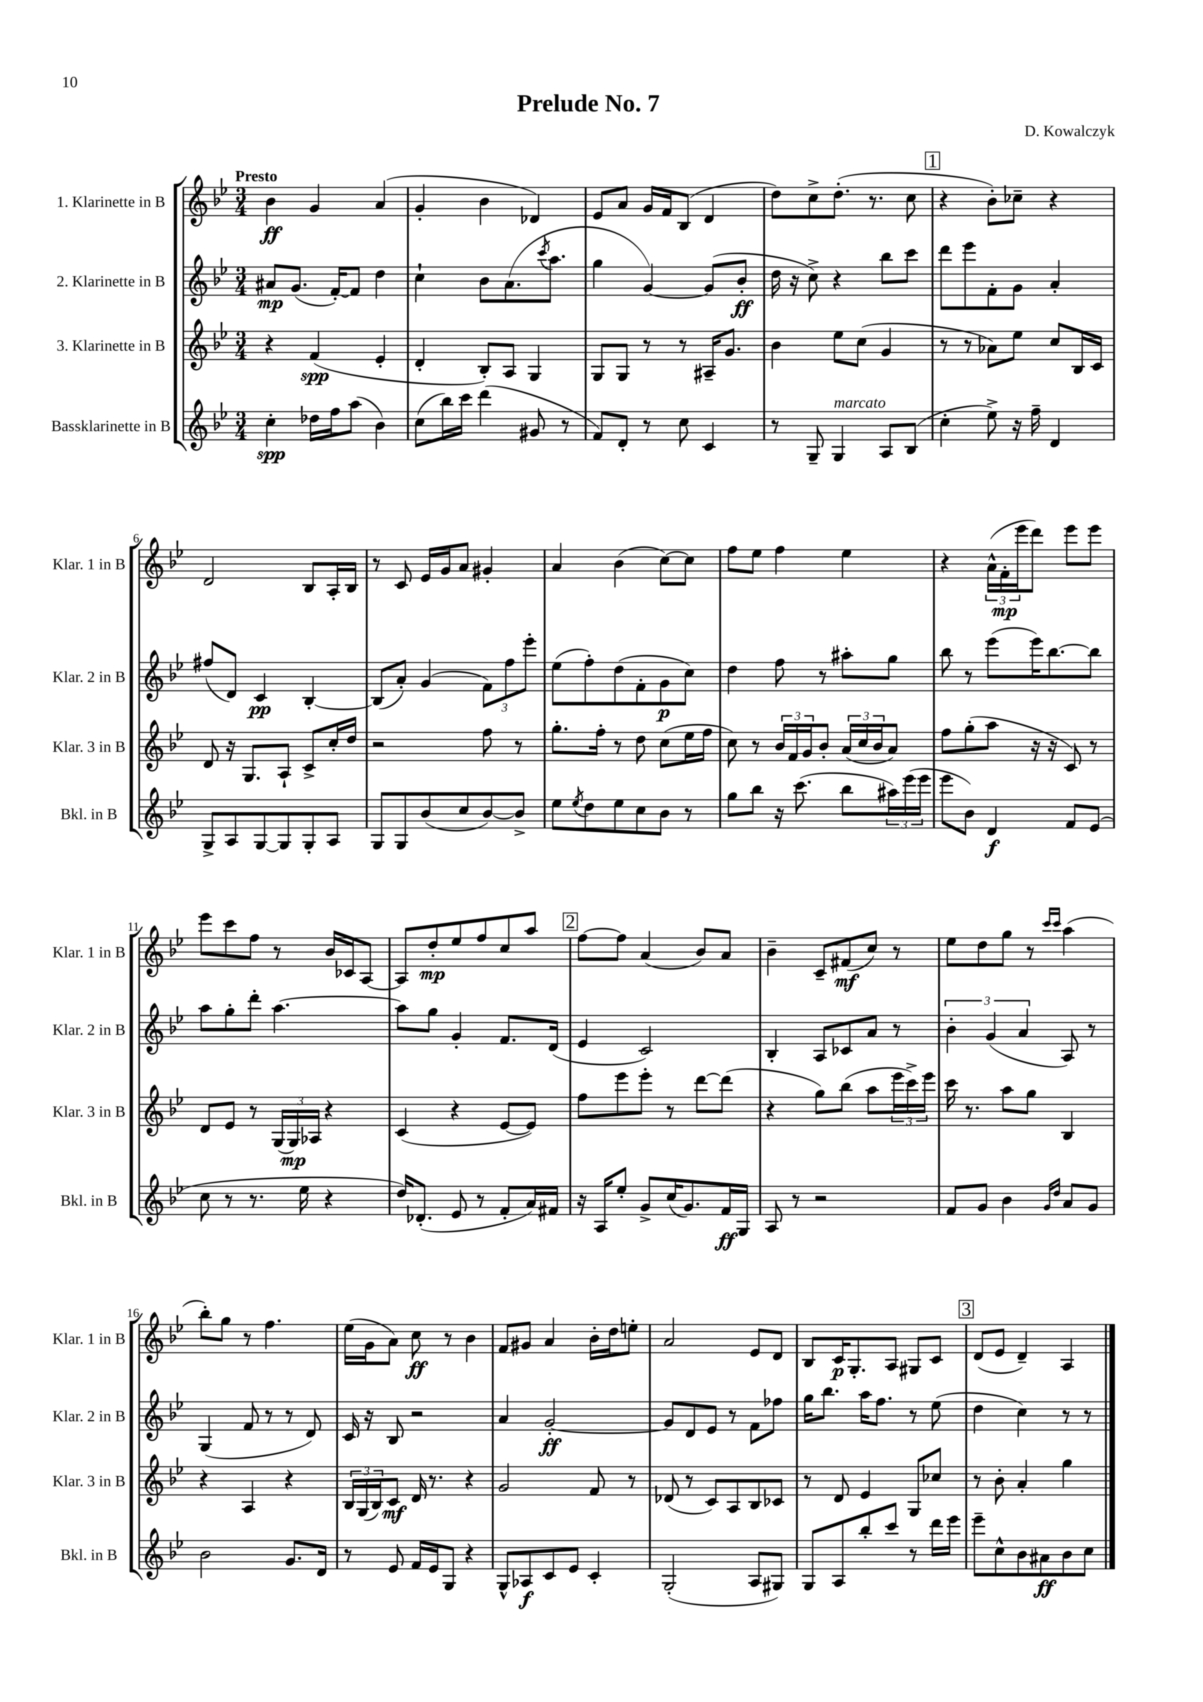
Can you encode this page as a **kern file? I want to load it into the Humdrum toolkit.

**kern	**dynam	**kern	**dynam	**kern	**dynam	**kern	**dynam
*part4	*part4	*part3	*part3	*part2	*part2	*part1	*part1
*staff4	*staff4	*staff3	*staff3	*staff2	*staff2	*staff1	*staff1
*I"Bassklarinette in B	*	*I"3. Klarinette in B	*	*I"2. Klarinette in B	*	*I"1. Klarinette in B	*
*I'Bkl. in B	*	*I'Klar. 3 in B	*	*I'Klar. 2 in B	*	*I'Klar. 1 in B	*
*clefG2	*	*clefG2	*	*clefG2	*	*clefG2	*
*k[b-e-]	*	*k[b-e-]	*	*k[b-e-]	*	*k[b-e-]	*
*M3/4	*	*M3/4	*	*M3/4	*	*M3/4	*
=1	=1	=1	=1	=1	=1	=1	=1
!	!	!	!	!	!	!LO:TX:a:B:t=Presto	!
4cc'\	spp	4r	.	8a#X/L	mp	4b-\	ff
.	.	.	.	(8.g/J	.	.	.
16dd-X\LL	.	(4f/	spp	.	.	4g/	.
16ff\J	.	.	.	[16f'/KL)	.	.	.
(8aa\J	.	.	.	8f/J]	.	.	.
4b-\)	.	4e-'/	.	4dd\	.	(4a/	.
=2	=2	=2	=2	=2	=2	=2	=2
(8cc\L	.	4d'/	.	4cc`\	.	4g'/	.
16bb-\L)	.	.	.	.	.	.	.
16ccc\JJ	.	.	.	.	.	.	.
(4ddd\	.	8B-'/L)	.	8b-\L	.	4b-\	.
.	.	8A/J	.	(8.a\	.	.	.
8g#X/	.	4G/	.	.	.	4d-X/)	.
.	.	.	.	8qccc/	.	.	.
.	.	.	.	8.aa\J	.	.	.
8r	.	.	.	.	.	.	.
=3	=3	=3	=3	=3	=3	=3	=3
8f/L)	.	8G/L	.	4gg\	.	8e-/L	.
8d'/J	.	8G/J	.	.	.	8a/J	.
8r	.	8r	.	[4g/)	.	16g/LL	.
.	.	.	.	.	.	16f/J	.
8cc\	.	8r	.	.	.	(8B-/J	.
4c/	.	16A#X~/KL	.	(8g/L]	.	4d/	.
.	.	8.g/J	.	.	.	.	.
.	.	.	.	8b-'/J	ff	.	.
=4	=4	=4	=4	=4	=4	=4	=4
8r	.	4b-\	.	16dd\	.	8dd\L)	.
.	.	.	.	16r	.	.	.
8G~/	.	.	.	8cc^\)	.	8cc^\	.
!LO:TX:a:i:t=marcato	!	!	!	!	!	!	!
4G/	.	8ee-\L	.	4r	.	(8.dd'\J	.
.	.	(8cc\J	.	.	.	.	.
.	.	.	.	.	.	8.r	.
8A/L	.	4g/	.	8bb-\L	.	.	.
(8B-/J	.	.	.	8ccc\J	.	8cc\	.
!!LO:REH:place=s1:t=1
=5	=5	=5	=5	=5	=5	=5	=5
4cc'\	.	8r	.	8ddd\L	.	4r	.
.	.	8r	.	8eee-\	.	.	.
8ee-^\)	.	8a-X\L)	.	8f'\	.	8b-'\L)	.
16r	.	8ee-\J	.	8g\J	.	8cc-X~\J	.
16ff~\	.	.	.	.	.	.	.
4d/	.	8cc/L	.	4a'/	.	4r	.
.	.	16B-/L	.	.	.	.	.
.	.	16c/JJ	.	.	.	.	.
!!LO:LB:g=z
=6	=6	=6	=6	=6	=6	=6	=6
8G^/L	.	8d/	.	(8ff#X/L	.	2d/	.
8A/	.	16r	.	8d/J)	.	.	.
.	.	8.G/L	.	.	.	.	.
[8G/	.	.	.	4c/	pp	.	.
8G/]	.	8A`/J	.	.	.	.	.
8G'/	.	8c^/L	.	[4B-'/	.	8B-/L	.
8A/J	.	16cc'/L	.	.	.	16A'/L	.
.	.	16dd/JJ	.	.	.	16B-/JJ	.
=7	=7	=7	=7	=7	=7	=7	=7
8G/L	.	2r	.	(8B-/L]	.	8r	.
8G/	.	.	.	8a'/J)	.	8c/	.
(8b-/	.	.	.	(4g/	.	16e-/LL	.
.	.	.	.	.	.	16g/J	.
8cc/	.	.	.	.	.	8a/J	.
[8b-/)	.	8ff\	.	12f\L)	.	4g#X'/	.
.	.	.	.	12ff\	.	.	.
8b-^/J]	.	8r	.	.	.	.	.
.	.	.	.	12eee-'\J	.	.	.
=8	=8	=8	=8	=8	=8	=8	=8
8ee-\L	.	8.gg'\L	.	(8ee-\L	.	4a/	.
8qee-/	.	.	.	.	.	.	.
8dd\	.	.	.	8ff'\)	.	.	.
.	.	16ff'\Jk	.	.	.	.	.
8ee-\	.	8r	.	(8dd\	.	(4b-\	.
8cc\	.	8dd\	.	8f'\	.	.	.
8b-\J	.	(8cc\L	.	8g\	p	[8cc\L)	.
8r	.	16ee-\L	.	8cc\J)	.	8cc\J]	.
.	.	16ff\JJ	.	.	.	.	.
=9	=9	=9	=9	=9	=9	=9	=9
8gg\L	.	8cc\)	.	4dd\	.	8ff\L	.
8bb-\J	.	8r	.	.	.	8ee-\J	.
16r	.	24b-/LL	.	8ff\	.	4ff\	.
.	.	24f/	.	.	.	.	.
(8.ccc\	.	.	.	.	.	.	.
.	.	24g/J	.	.	.	.	.
.	.	8b-'/J	.	8r	.	.	.
8bb-\L	.	(24a/LL	.	8aa#X'\L	.	4ee-\	.
.	.	24cc/	.	.	.	.	.
.	.	24b-/J	.	.	.	.	.
24aa#X\L)	.	8a/J)	.	8gg\J	.	.	.
(24eee-\	.	.	.	.	.	.	.
24eee-\JJ	.	.	.	.	.	.	.
=10	=10	=10	=10	=10	=10	=10	=10
8eee-\L	.	8ff\L	.	8bb-\	.	4r	.
8b-\J)	.	(8gg'\	.	8r	.	.	.
4d/	f	8aa\J	.	(8eee-\L	.	(24a^^\LL	.
.	.	.	.	.	.	24f'\	mp
.	.	.	.	.	.	24eee-\J	.
.	.	16r	.	16eee-\K)	.	8ddd\J)	.
.	.	16r	.	[8.bb-\	.	.	.
8f/L	.	8c/)	.	.	.	8eee-\L	.
(8e-/J	.	8r	.	8bb-\J]	.	8eee-\J	.
!!LO:LB:g=z
=11	=11	=11	=11	=11	=11	=11	=11
8cc\	.	8d/L	.	8aa\L	.	8eee-\L	.
8r	.	8e-/J	.	8gg'\	.	8ccc\	.
8.r	.	8r	.	8ddd'\J	.	8ff\J	.
.	.	(24G/LL	.	[4.aa\	.	8r	.
.	.	24G/)	mp	.	.	.	.
16ee-\	.	.	.	.	.	.	.
.	.	24A-X/JJ	.	.	.	.	.
4r	.	4r	.	.	.	16b-/LL	.
.	.	.	.	.	.	16c-X/J	.
.	.	.	.	.	.	[8A/J	.
=12	=12	=12	=12	=12	=12	=12	=12
16dd/KL)	.	(4c/	.	8aa\L]	.	8A/L]	.
(8.d-X'/J	.	.	.	.	.	.	.
.	.	.	.	8gg\J	.	8dd'/	mp
8e-/	.	4r	.	4g'/	.	8ee-/	.
8r	.	.	.	.	.	8ff/	.
8f'/L	.	[8e-/L	.	8.f/L	.	8cc/	.
16a/L)	.	8e-/J])	.	.	.	8aa/J	.
16f#X/JJ	.	.	.	(16d/Jk	.	.	.
!!LO:REH:place=s1:t=2
=13	=13	=13	=13	=13	=13	=13	=13
16r	.	8ff\L	.	4e-/	.	[8ff\L	.
16A/KL	.	.	.	.	.	.	.
8ee-'/J	.	8eee-\	.	.	.	8ff\J]	.
8g^/L	.	8eee-'\J	.	2c/)	.	(4a/	.
(16cc/K	.	8r	.	.	.	.	.
8.g/)	.	.	.	.	.	.	.
.	.	[8ddd\L	.	.	.	8b-/L)	.
16f/L	ff	(8ddd\J]	.	.	.	8a/J	.
16G/JJ	.	.	.	.	.	.	.
=14	=14	=14	=14	=14	=14	=14	=14
8A/	.	4r	.	4B-'/	.	4b-~\	.
8r	.	.	.	.	.	.	.
2r	.	8gg\L)	.	8A/L	.	8c~/L	.
.	.	(8bb-\J	.	8c-X/	.	(8f#X/	mf
.	.	8aa\L	.	8a/J	.	8cc/J)	.
.	.	24eee-\L	.	8r	.	8r	.
.	.	24ccc^\)	.	.	.	.	.
.	.	24eee-\JJ	.	.	.	.	.
=15	=15	=15	=15	=15	=15	=15	=15
8f/L	.	16ccc\	.	6b-'\	.	8ee-\L	.
.	.	8.r	.	.	.	.	.
8g/J	.	.	.	.	.	8dd\	.
.	.	.	.	(6g/	.	.	.
4b-\	.	8aa\L	.	.	.	8gg\J	.
.	.	.	.	6a/	.	.	.
.	.	8gg\J	.	.	.	8r	.
16qqg/LL	.	.	.	.	.	16qqccc/LL	.
16qqdd/JJ	.	.	.	.	.	16qqccc/JJ	.
8a/L	.	4B-/	.	8A/)	.	(4aa\	.
8g/J	.	.	.	8r	.	.	.
!!LO:LB:g=z
=16	=16	=16	=16	=16	=16	=16	=16
2b-\	.	4r	.	(4G/	.	8bb-'\L)	.
.	.	.	.	.	.	8gg\J	.
.	.	4A/	.	8f/	.	8r	.
.	.	.	.	8r	.	4.ff\	.
8.g/L	.	4r	.	8r	.	.	.
.	.	.	.	8d/)	.	.	.
16d/Jk	.	.	.	.	.	.	.
=17	=17	=17	=17	=17	=17	=17	=17
8r	.	24B-/LL	.	16c/	.	(16ee-\LL	.
.	.	(24G/	.	.	.	.	.
.	.	.	.	16r	.	16g\J	.
.	.	24B-/J)	.	.	.	.	.
8e-/	.	8c/J	mf	8B-/	.	8a\J)	.
16f/LL	.	16d/	.	2r	.	8cc\	ff
16e-/J	.	8.r	.	.	.	.	.
8G/J	.	.	.	.	.	8r	.
4r	.	4r	.	.	.	4b-\	.
=18	=18	=18	=18	=18	=18	=18	=18
8G^^/L	.	2g/	.	4a/	.	8f/L	.
8A-X/	f	.	.	.	.	8g#X/J	.
8c/	.	.	.	[2g'/	ff	4a/	.
8e-/J	.	.	.	.	.	.	.
4c'/	.	8f/	.	.	.	16b-'\LL	.
.	.	.	.	.	.	16dd\J	.
.	.	8r	.	.	.	8een'\J	.
=19	=19	=19	=19	=19	=19	=19	=19
(2G'/	.	(8d-X/	.	8g/L]	.	2a/	.
.	.	8r	.	8d/	.	.	.
.	.	8c/L)	.	8e-/J	.	.	.
.	.	8A/	.	8r	.	.	.
8A/L	.	8B-/	.	8f\L	.	8e-/L	.
8G#X/J)	.	8c-X/J	.	8ff-X\J	.	8d/J	.
=20	=20	=20	=20	=20	=20	=20	=20
8G/L	.	8r	.	16gg\KL	.	8B-/L	.
.	.	.	.	8.bb-\J	.	.	.
8A/	.	8d/	.	.	.	16c/K	p
.	.	.	.	.	.	8.G'/	.
8bb-'/	.	4e-/	.	16aa\KL	.	.	.
.	.	.	.	8.ff\J	.	.	.
8ccc/J	.	.	.	.	.	8A/J	.
8r	.	8G/L	.	8r	.	8G#X/L	.
16ddd\LL	.	8cc-X/J	.	(8ee-\	.	8c/J	.
16eee-\JJ	.	.	.	.	.	.	.
!!LO:REH:place=s1:t=3
=21	=21	=21	=21	=21	=21	=21	=21
8eee-~\L	.	8r	.	4dd\	.	(8d/L	.
8cc^^\	.	8b-'\	.	.	.	8e-/J	.
8b-\	.	4a'/	.	4cc\)	.	4d~/)	.
8a#X\	ff	.	.	.	.	.	.
8b-\	.	4gg\	.	8r	.	4A/	.
8cc\J	.	.	.	8r	.	.	.
==	==	==	==	==	==	==	==
*-	*-	*-	*-	*-	*-	*-	*-
